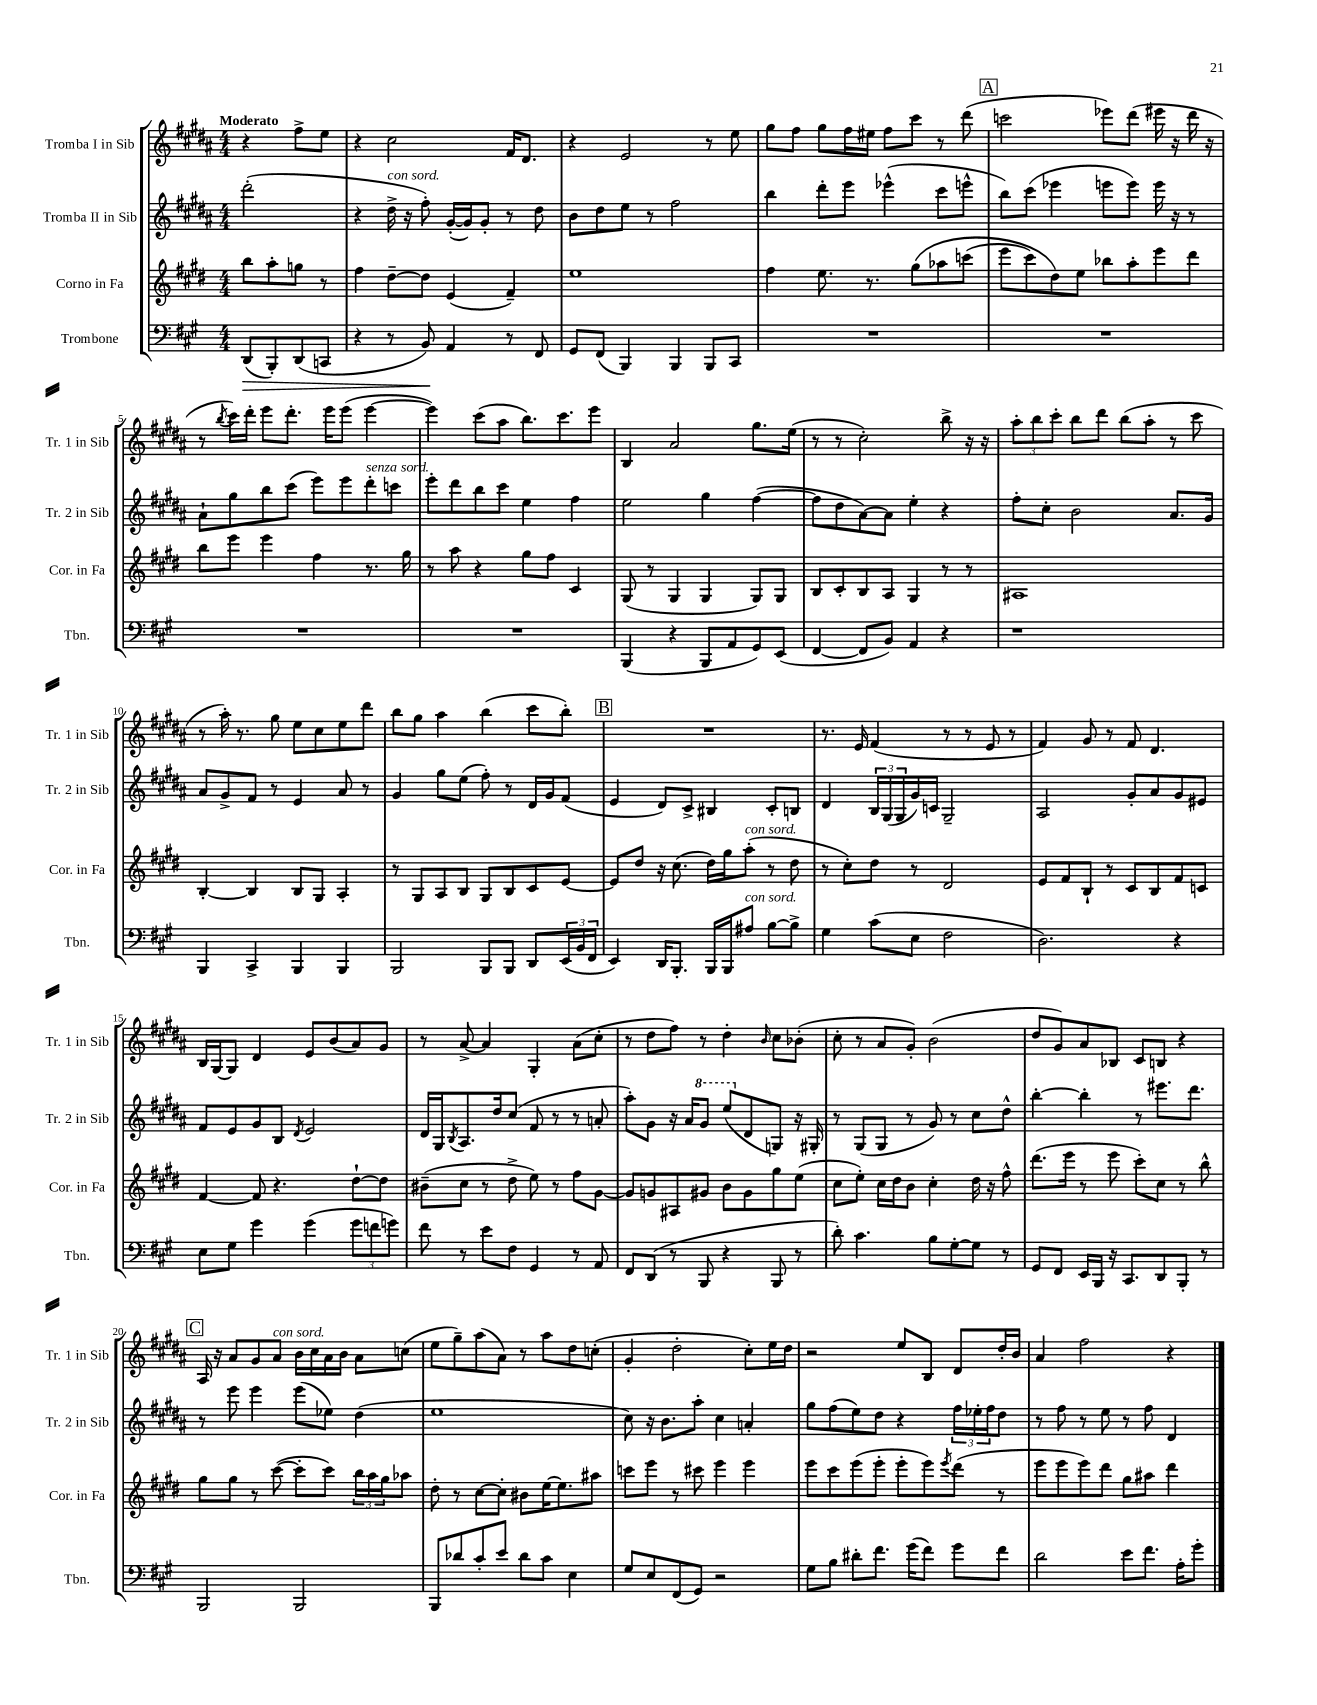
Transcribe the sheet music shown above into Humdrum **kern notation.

**kern	**kern	**kern	**kern
*staff4	*staff3	*staff2	*staff1
*clefF4	*clefG2	*clefG2	*clefG2
*k[f#c#g#]	*k[f#c#g#d#]	*k[f#c#g#d#a#]	*k[f#c#g#d#a#]
*M4/4	*M4/4	*M4/4	*M4/4
(8DD	8bb	(2ddd#'	4r
8BBB')	8aa'	.	.
(8DD	8gg	.	8ff#^
8CC	8r	.	8ee
=	=	=	=
4r	4ff#	4r	4r
8r	[8dd#~	16dd#^	2cc#
.	.	16r	.
8BB)	8dd#]	8ff#')	.
4AA	(4e	([16g#'	.
.	.	16g#])	.
.	.	8g#'	.
8r	4f#~)	8r	16f#
.	.	.	8.d#
8FF#	.	8dd#	.
=	=	=	=
8GG#	1ee	8b	4r
(8FF#	.	8dd#	.
4BBB)	.	8ee	2e
.	.	8r	.
4BBB	.	2ff#	.
8BBB	.	.	8r
8CC#	.	.	8ee
=	=	=	=
1r	4ff#	4bb	8gg#
.	.	.	8ff#
.	8.ee	8ddd#'	8gg#
.	.	8eee	16ff#
.	8.r	.	16ee#
.	.	(4eee-^^	8ff#
.	&(8gg#	.	8ccc#
.	8aa-	8ccc#	8r
.	(8ccc	8eee^^	(8ddd#
=	=	=	=
1r	8eee	8bb)	2ccc
.	8ccc#)	(8ccc#	.
.	8dd#&)	4eee-	.
.	8ee	.	.
.	8bb-	8eee	8eee-)
.	8aa'	8eee)	(8ddd#
.	8eee	16eee	16eee#
.	.	16r	16r
.	8ddd#	8r	16ddd#
.	.	.	16r
=	=	=	=
1r	8bb	8a#`	8r
.	.	.	8qbb
.	8eee	8gg#	16ccc#)
.	.	.	16ddd#'
.	4eee	8bb	8eee
.	.	(8ccc#	8.ddd#'
.	4ff#	8eee)	.
.	.	.	16eee
.	.	8eee	(8eee
.	8.r	8ddd#'	[4eee
.	.	8ccc	.
.	16gg#	.	.
=	=	=	=
1r	8r	8eee'	4eee])
.	8aa	8ddd#	.
.	4r	8bb	(8ccc#
.	.	8ccc#	8aa#
.	8gg#	4ee	8.bb)
.	8ff#	.	.
.	.	.	8.ccc#
.	4c#	4ff#	.
.	.	.	8eee
=	=	=	=
(4BBB	(8G#	2ee	4B
.	8r	.	.
4r	4G#	.	2a#
8BBB	4G#	4gg#	.
8AA	.	.	.
8GG#)	8G#)	([4ff#	8.gg#
(8EE	8G#	.	.
.	.	.	(16ee
=	=	=	=
[4FF#	8B	8ff#]	8r
.	8c#'	8dd#	8r
8FF#]	8B	[8a#)	2cc#')
8BB)	8A	8a#]	.
4AA	4G#	4ee'	.
4r	8r	4r	8bb^
.	8r	.	16r
.	.	.	16r
=	=	=	=
1r	1A#	8ff#'	12aa#'
.	.	.	12bb
.	.	8cc#'	.
.	.	.	12ccc#'
.	.	2b	8bb
.	.	.	8ddd#
.	.	.	(8bb
.	.	.	8aa#'
.	.	8.a#	8r
.	.	.	8ccc#
.	.	16g#	.
=	=	=	=
4BBB	[4B'	8a#	8r
.	.	8g#^	16aa#')
.	.	.	8.r
4CC#^	4B]	8f#	.
.	.	8r	8gg#
4BBB	8B	4e	8ee
.	8G#	.	8cc#
4BBB	4A'	8a#	8ee
.	.	8r	8ddd#
=	=	=	=
2BBB	8r	4g#	8bb
.	8G#	.	8gg#
.	8A	8gg#	4aa#
.	8B	(8ee	.
8BBB	8G#	8ff#')	(4bb
8BBB	8B	8r	.
8DD	8c#	16d#	8ccc#
.	.	16g#	.
(24EE	[8e	(8f#	8bb')
24BB	.	.	.
24FF#	.	.	.
=	=	=	=
4EE)	8e]	4e	1r
.	8dd#	.	.
16DD	16r	8d#)	.
8.BBB'	(8.cc#	.	.
.	.	8c#^	.
16BBB	16dd#)	4B#	.
16BBB	16gg#	.	.
8A#	(8aa'	.	.
[8B	8r	8c#'	.
8B^]	8dd#	8B	.
=	=	=	=
4G#	8r	4d#	8.r
.	8cc#')	.	.
.	.	.	16e
(8c#	8dd#	24B	(4f#
.	.	(24G#	.
.	.	24G#	.
8E	8r	16g#)	.
.	.	16c	.
2F#	2d#	2G#~	8r
.	.	.	8r
.	.	.	8e
.	.	.	8r
=	=	=	=
2.D)	8e	2A#	4f#)
.	8f#	.	.
.	8B`	.	8g#
.	8r	.	8r
.	8c#	8g#'	8f#
.	8B	8a#	4.d#
4r	8f#	8g#	.
.	8c	8e#	.
=	=	=	=
8E	[4f#	8f#	16B
.	.	.	[16G#
8G#	.	8e	8G#]
4g#	8f#]	8g#	4d#
.	4.r	8B	.
.	.	8qd#	.
(4g#	.	2e	8e
.	.	.	(8b
12g#	[8dd#`	.	8a#)
12f	.	.	.
.	8dd#]	.	8g#
12g)	.	.	.
=	=	=	=
8f#	(8b#~	16d#	8r
.	.	16G#	.
.	.	8qB	.
8r	8cc#	8.A#	[8a#^
8e	8r	.	4a#]
.	.	16dd#	.
8F#	8dd#^	(8cc#	.
4GG#	8ee)	8f#	4G#'
.	8r	8r	.
8r	8ff#	8r	(8a#
8AA	[8g#	8a'	8cc#'
=	=	=	=
8FF#	8g#]	8aa#')	8r
(8DD	8g	8g#	8dd#
8r	8A#	16r	8ff#)
.	.	16a#	.
8BBB	8g#	8gg#	8r
4r	8b	(8eee	4dd#'
.	8g#	8d#	.
.	.	.	16qqb
8BBB	8gg#	8G)	8cc#
8r	(8ee	16r	(8b-'
.	.	16G#'	.
=	=	=	=
8d')	8cc#	8r	8cc#'
4.c#	8ee')	(8G#	8r
.	16cc#	8G#	8a#
.	16dd#	.	.
.	8b	8r	8g#')
8B	4cc#'	8g#)	(2b
[8G#'	.	8r	.
8G#]	16dd#	8cc#	.
.	16r	.	.
8r	8ff#^^	8dd#^^	.
=	=	=	=
8GG#	(8.ddd#	[4bb'	8dd#
8FF#	.	.	8g#)
.	16eee	.	.
16EE	8r	4bb']	8a#
16BBB	.	.	.
16r	8eee	.	8B-
8.CC#	.	.	.
.	8ccc#')	8r	8c#
8DD	8cc#	8.eee#	8B
8BBB'	8r	.	4r
.	.	8.ddd#	.
8r	8bb^^	.	.
=	=	=	=
2BBB	8gg#	8r	16A#
.	.	.	16r
.	8gg#	8eee	8a#
.	8r	4eee	8g#
.	([8ccc#	.	8a#
2BBB	8ccc#']	(8eee	16b
.	.	.	16cc#
.	8ccc#)	8ee-)	16a#
.	.	.	16b
.	24bb	(4dd#	8a#
.	24aa	.	.
.	24gg#	.	.
.	8aa-	.	(8cc
=	=	=	=
8BBB	8dd#'	1ee	8ee
8d-	8r	.	8gg#~)
8c#'	[8cc#	.	(8aa#
8e	8cc#']	.	8a#)
8d-	8b#	.	8r
8c#	[16ee	.	8aa#
.	8.ee]	.	.
4E	.	.	8dd#
.	8aa#	.	(8cc'
=	=	=	=
8G#	8ccc	8cc#)	4g#'
8E	8eee	16r	.
.	.	8.b	.
(8FF#	8r	.	2dd#'
8GG#)	8ccc#	8aa#'	.
2r	4eee	4cc#	.
.	4eee	4a'	8cc#')
.	.	.	16ee
.	.	.	16dd#
=	=	=	=
8G#	8eee	8gg#	2r
8B	8ccc#	(8ff#	.
8d#'	(8eee	8ee)	.
8.f#	8eee'	8dd#	.
.	8eee'	4r	8ee
(16g#	.	.	.
8f#)	8eee)	.	8B
.	8qeee	.	.
8g#	(8ddd#	24ff#	8d#
.	.	24ee-'	.
.	.	24ff#	.
8f#	8r	8dd#	16dd#'
.	.	.	16b
=	=	=	=
2d	8eee	8r	4a#
.	8eee	8ff#	.
.	8eee)	8r	2ff#
.	8ddd#	8ee	.
8e	8gg#	8r	.
8.f#	8aa#	8ff#	.
.	4ddd#	4d#	4r
16A'	.	.	.
8g#'	.	.	.
==	==	==	==
*-	*-	*-	*-
